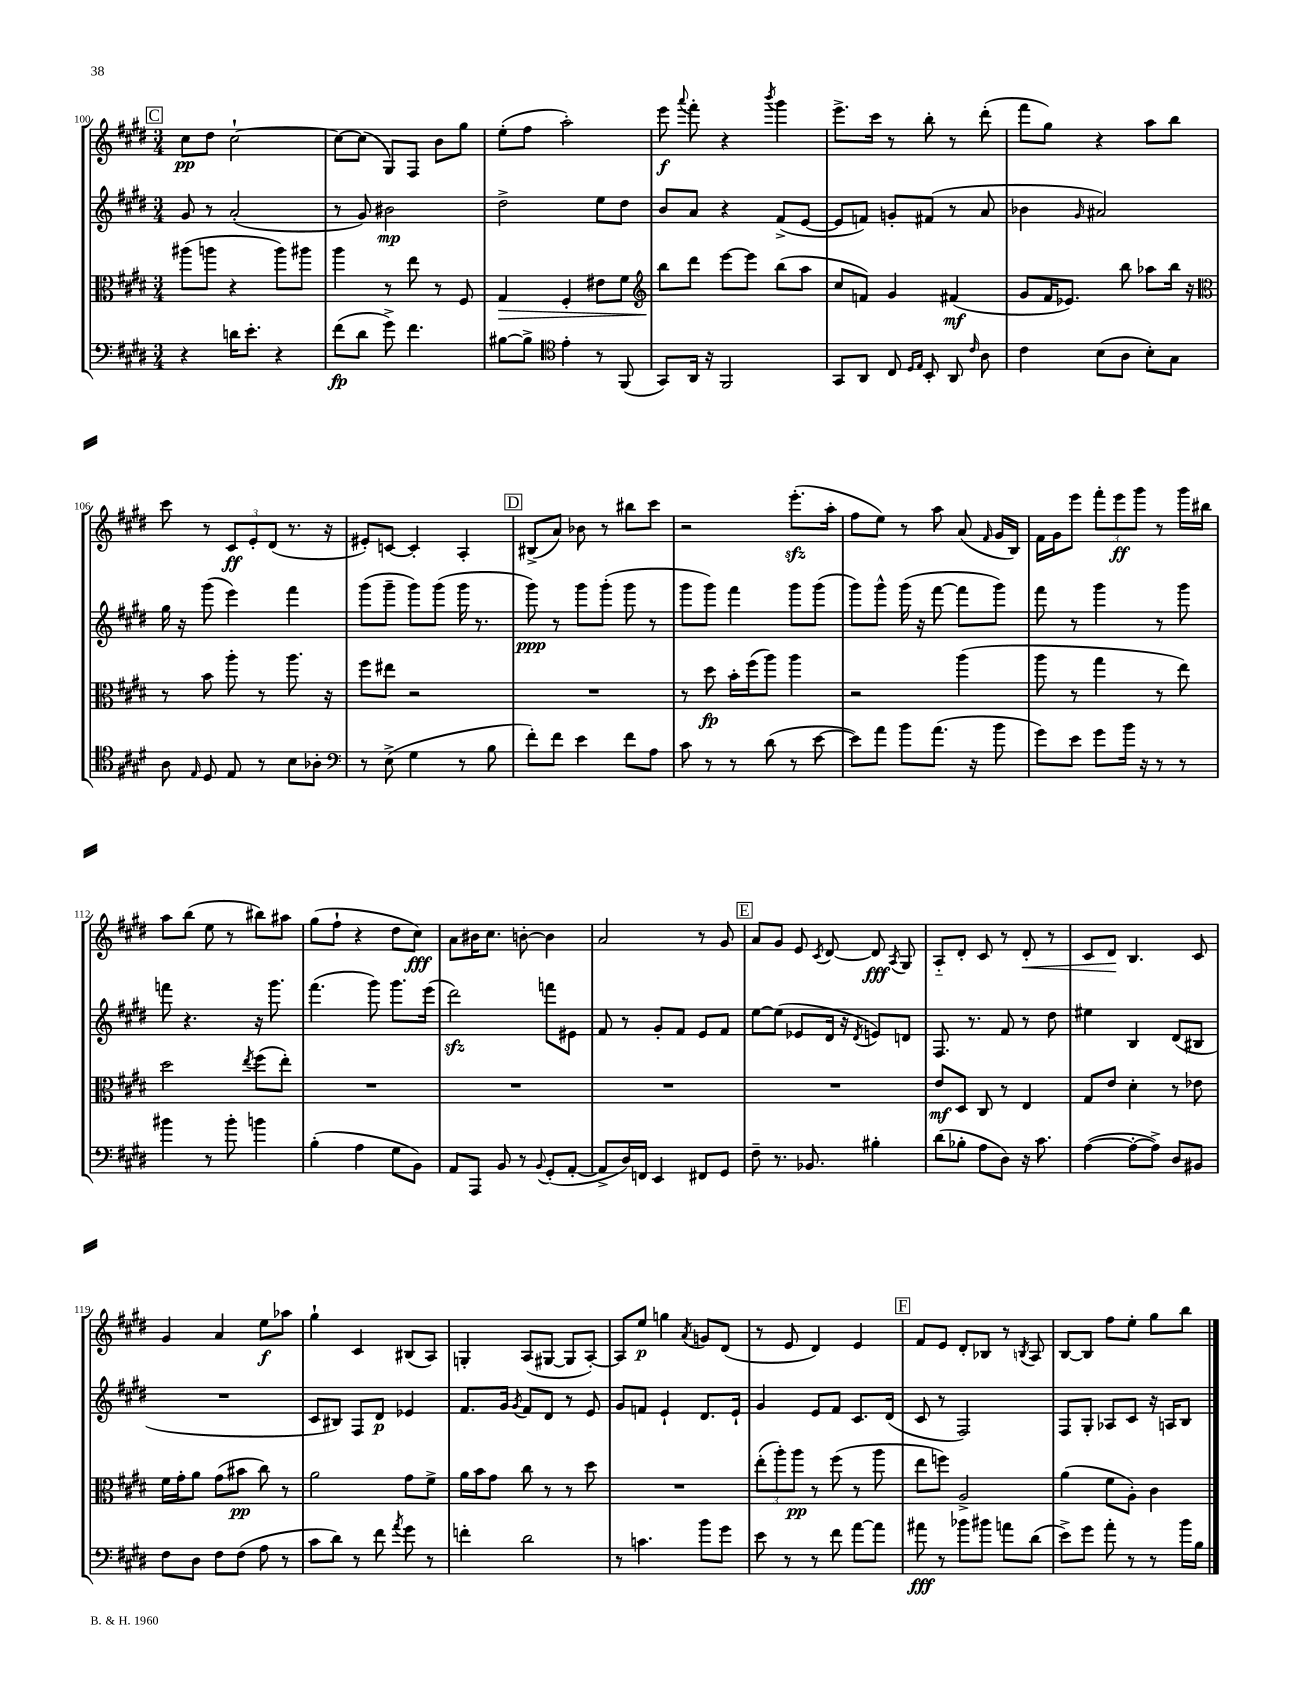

**kern	**kern	**kern	**kern
*staff4	*staff3	*staff2	*staff1
*clefF4	*clefC3	*clefG2	*clefG2
*k[f#c#g#d#]	*k[f#c#g#d#]	*k[f#c#g#d#]	*k[f#c#g#d#]
*M3/4	*M3/4	*M3/4	*M3/4
4r	(8aa#	8g#	8cc#
.	8aa	8r	8dd#
16d	4r	(2a'	[2cc#`
8.e'	.	.	.
4r	8aa)	.	.
.	8aa#	.	.
=	=	=	=
(8f#	4aa	8r	8cc#_
8d#	.	8g#)	(8cc#]
8g#^)	8r	2b#	8G#)
4.f#	8ee	.	8F#
.	8r	.	8b
.	8F#	.	8gg#
=	=	=	=
[8B#	4G#	2dd#^	(8ee'
8B#^]	.	.	8ff#
*clefC4	*	*	*
4e'	4F#'	.	2aa')
8r	8e#	8ee	.
(8FF#	8f#	8dd#	.
=	=	=	=
*	*clefG2	*	*
8GG#)	8bb	8b	8eee
.	.	.	8qqaaa
16AA	8ddd#	8a	8fff#'
16r	.	.	.
2FF#	[8eee	4r	4r
.	8eee]	.	.
.	.	.	8qbbb
.	(8bb	(8f#^	4ggg#
.	8aa	[8e	.
=	=	=	=
8GG#	8cc#	8e]	8.eee^
8AA	8f)	8f)	.
.	.	.	16ccc#
8C#	4g#	8g'	8r
16qqD#	.	.	.
16qqE	.	.	.
8BB'	.	(8f#	8bb'
8AA	(4f#	8r	8r
16qqc#	.	.	.
8A	.	8a	(8ddd#'
=	=	=	=
4c#	8g#	4b-	8fff#
.	16f#	.	8gg#)
.	8.e-)	.	.
.	.	16qqg#	.
(8B	.	2a#)	4r
8A	8bb	.	.
8B')	8aa-	.	8aa
8G#	16bb	.	8bb
.	16r	.	.
=	=	=	=
*	*clefC3	*	*
8A	8r	16gg#	8ccc#
.	.	16r	.
16qqE	.	.	.
8D#	8b	(8ggg#	8r
8E	8aa'	4eee)	12c#
.	.	.	12e'
8r	8r	.	.
.	.	.	(12d#
8B	8.aa	4fff#	8.r
8A-'	.	.	.
.	16r	.	16r
=	=	=	=
*clefF4	*	*	*
8r	8ff#	(8ggg#	8e#')
(8E^	8ee#	8ggg#~	[8c
4G#	2r	8ggg#)	4c']
.	.	(8ggg#	.
8r	.	16ggg#	4A'
.	.	8.r	.
8B	.	.	.
=	=	=	=
8f#')	2.r	8ggg#)	(8B#^
8f#	.	8r	8a)
4e	.	8ggg#	8b-
.	.	(8ggg#'	8r
8f#	.	8ggg#	8bb#
8A	.	8r	8ccc#
=	=	=	=
8c#	8r	8ggg#	2r
8r	8dd#	8ggg#)	.
8r	16b'	4fff#	.
.	(16ff#	.	.
(8d#	8aa)	.	.
8r	4aa	8ggg#	(8.eee'
[8e	.	(8ggg#	.
.	.	.	16aa'
=	=	=	=
8e])	2r	8ggg#)	8ff#
8a	.	8ggg#^^	8ee)
8b	.	(16ggg#	8r
.	.	16r	.
(8.a	.	[8fff#	8aa
.	(4aa	8fff#]	(8a
16r	.	.	.
.	.	.	16qqf#
8b	.	8ggg#)	16g#
.	.	.	16B)
=	=	=	=
8g#)	8aa	8fff#	16f#
.	.	.	16g#
8e	8r	8r	8eee
8g#	4gg#	4ggg#	12fff#'
.	.	.	12eee
16b	.	.	.
.	.	.	12ggg#
16r	.	.	.
8r	8r	8r	8r
8r	8ee)	8ggg#	16ggg#
.	.	.	16bb#
=	=	=	=
4b#	2dd#	8fff	8aa
.	.	4.r	(8bb
8r	.	.	8ee
8b#'	.	.	8r
.	8qee	.	.
4b	(8ff#	16r	8bb#)
.	.	8.ggg#	.
.	8ee')	.	8aa#
=	=	=	=
(4B'	2.r	(4.fff#	(8gg#
.	.	.	8ff#`
4A	.	.	4r
.	.	8ggg#)	.
8G#	.	8.ggg#	8dd#
8BB)	.	.	8cc#)
.	.	(16eee	.
=	=	=	=
8AA	2.r	2ddd#)	8a
8AAA	.	.	16b#
.	.	.	8.cc#
8BB	.	.	.
8r	.	.	[8b'
8qqBB	.	.	.
(8GG#'	.	8fff	4b]
[8AA'	.	8e#	.
=	=	=	=
8AA^]	2.r	8f#	2a
16D#)	.	8r	.
16FF	.	.	.
4EE	.	8g#'	.
.	.	8f#	.
8FF#	.	8e	8r
8GG#	.	8f#	8g#
=	=	=	=
8F#~	2.r	[8ee	8a
8.r	.	(8ee]	8g#
.	.	8e-	8e
8.BB-	.	.	.
.	.	.	8qc#
.	.	16d#	[8d#
.	.	16r	.
.	.	8qd#	.
4B#'	.	8e)	8d#]
.	.	.	8qA
.	.	8d	8G#
=	=	=	=
(8d#	8e	8.F#	8A'~
8B-'	8D#	.	8d#'
.	.	8.r	.
8A	8C#	.	8c#
8D#)	8r	8f#	8r
16r	4E	8r	8d#'
8.c#	.	.	.
.	.	8dd#	8r
=	=	=	=
([4A	8G#	4ee#	8c#
.	8e	.	8d#
8A'_	4d#'	4B	4.B
8A^])	.	.	.
8D#	8r	(8d#	.
8BB#	8e-	8B#	8c#
=	=	=	=
8F#	16f#	2.r	4g#
.	16g#'	.	.
8D#	8a	.	.
8F#	(8g#	.	4a
(8F#	8b#	.	.
8A	8cc#)	.	8ee
8r	8r	.	8aa-
=	=	=	=
8c#	2a	8c#	4gg#`
8d#)	.	8B#)	.
8r	.	8F#	4c#
8f#	.	8d#	.
8qa	.	.	.
8g#	8g#	4e-	(8B#
8r	8f#^	.	8A)
=	=	=	=
4f'	16a	8.f#	4G'
.	16b	.	.
.	8g#	.	.
.	.	16g#	.
.	.	8qg#	.
2d#	8cc#	8f#	(8A
.	8r	8d#	[8G#
.	8r	8r	8G#]
.	8dd#	8e	[8A')
=	=	=	=
8r	2.r	8g#	8A]
4.c	.	8f	8ee
.	.	4e`	4gg
.	.	.	8qa
8b	.	8.d#	8g
8g#	.	.	(8d#
.	.	16e`	.
=	=	=	=
8e	(12ee'	4g#	8r
.	12aa')	.	.
8r	.	.	8e
.	12aa	.	.
8r	8r	8e	4d#)
8f#	(8ff#	8f#	.
[8a	8r	8.c#	4e
8a]	8aa	.	.
.	.	(16d#	.
=	=	=	=
8a#	8ee	8c#	8f#
8r	8ff)	8r	8e
8b-	2A^	2F#)	8d#'
8b#	.	.	8B-
8a	.	.	8r
.	.	.	8qB
(8d#	.	.	8A
=	=	=	=
8e^)	(4a	8F#	[8B
8g#	.	8G#'	8B]
8a'	8f#	8A-	8ff#
8r	8A')	8c#	8ee'
8r	4c#	16r	8gg#
.	.	16A	.
16b	.	8B	8bb
16B	.	.	.
==	==	==	==
*-	*-	*-	*-
